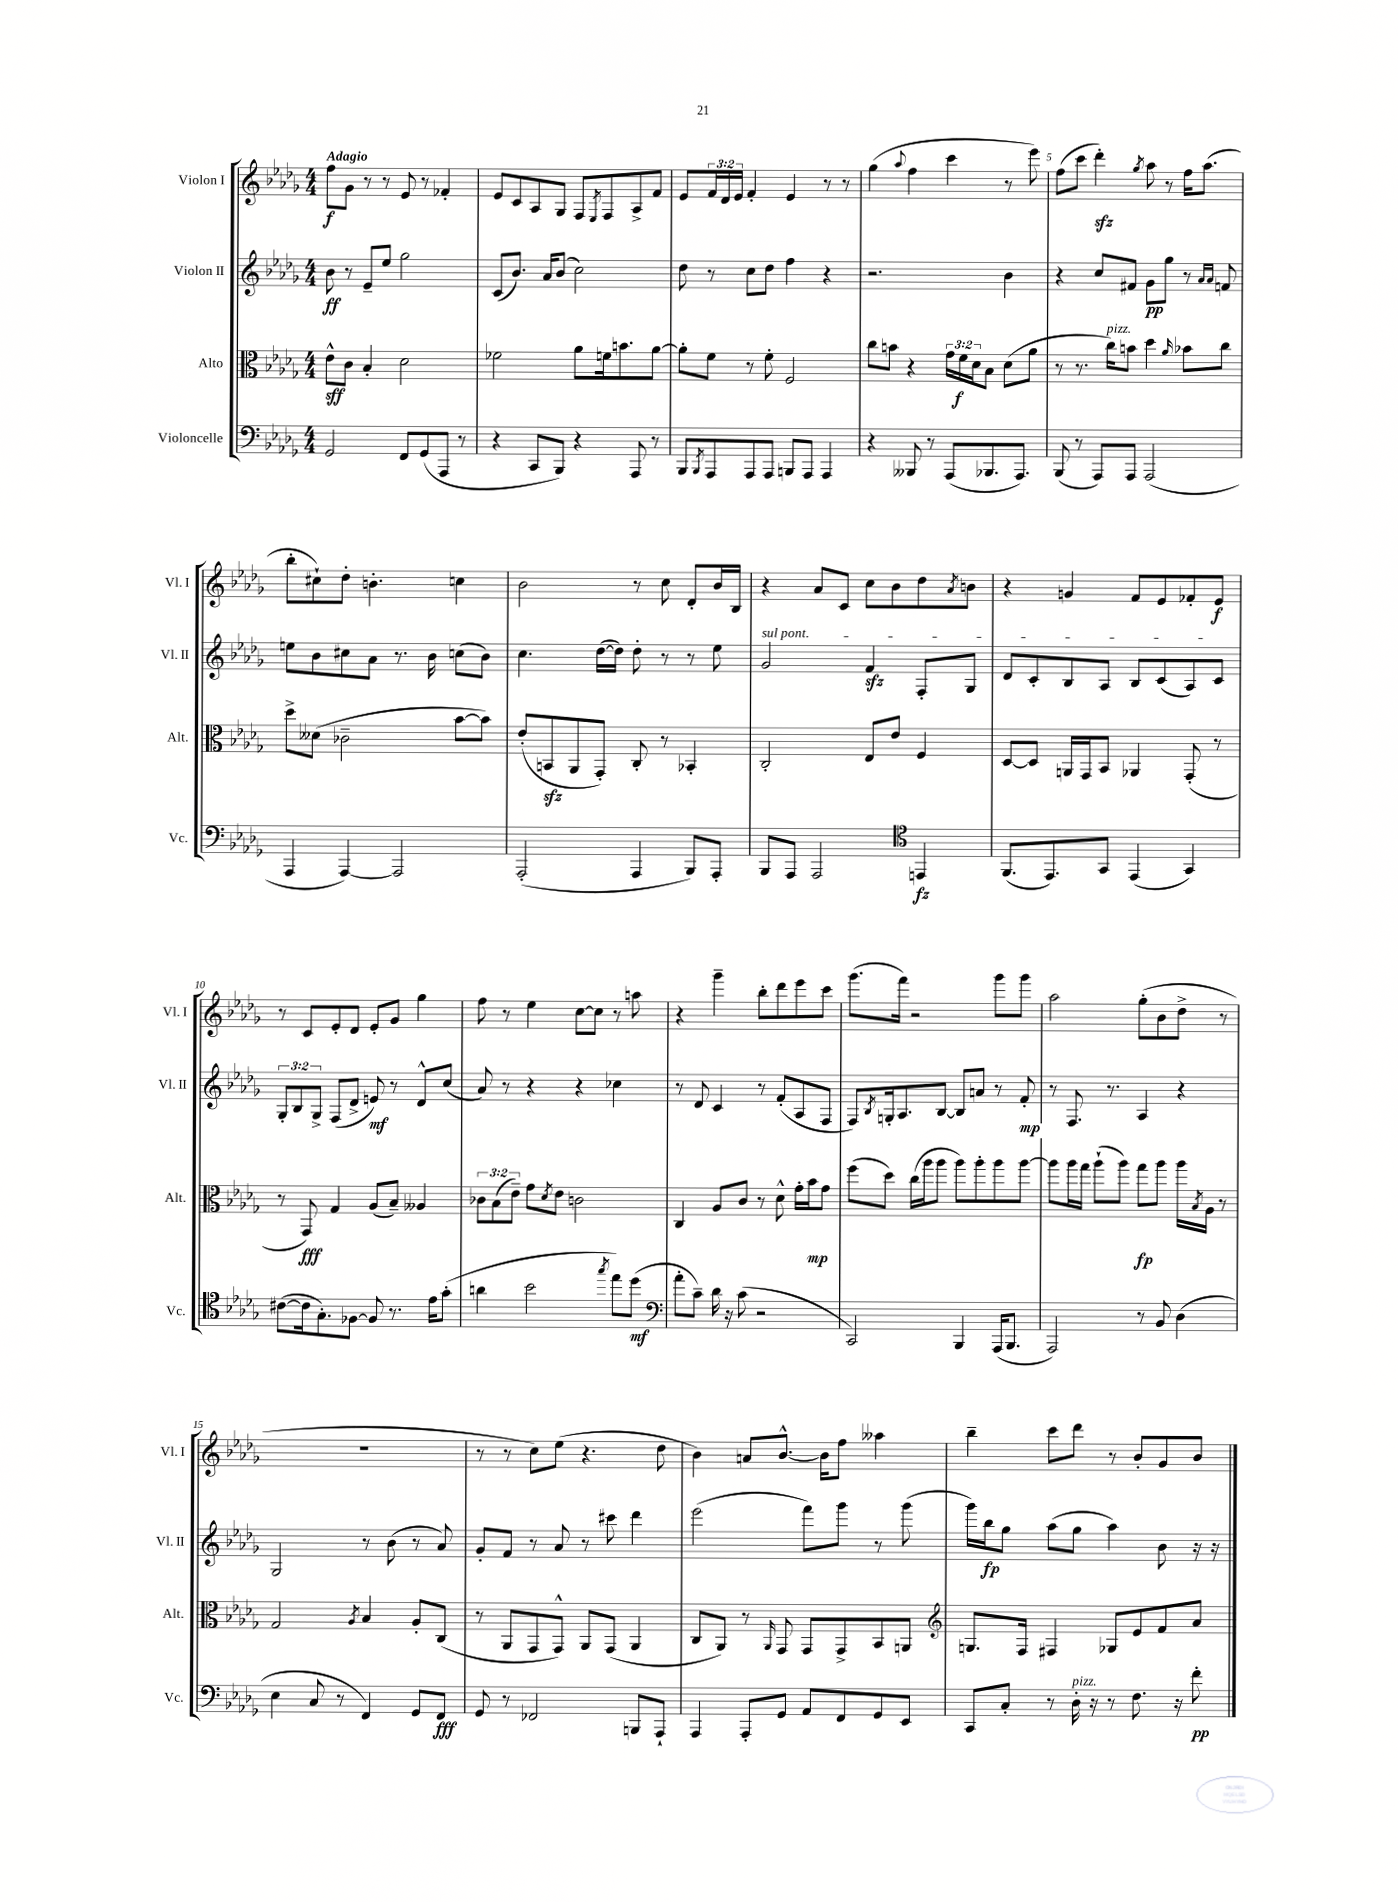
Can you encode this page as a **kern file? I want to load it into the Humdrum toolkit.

**kern	**kern	**kern	**kern
*staff4	*staff3	*staff2	*staff1
*clefF4	*clefC3	*clefG2	*clefG2
*k[b-e-a-d-g-]	*k[b-e-a-d-g-]	*k[b-e-a-d-g-]	*k[b-e-a-d-g-]
*M4/4	*M4/4	*M4/4	*M4/4
2GG-	8e-^^	8b-	8ff
.	8c	8r	8g-
.	4B-'	8e-~	8r
.	.	8ee-	8r
8FF	2d-	2gg-	8e-
(8GG-	.	.	8r
8AAA-	.	.	4f-'
8r	.	.	.
=	=	=	=
4r	2f-	(8c	8e-
.	.	8.b-)	8c
8CC	.	.	8A-
.	.	16a-	.
8BBB-)	.	(8b-	8G-
4r	8a-	2cc)	8F
.	.	.	8qE-
.	16f	.	8F
.	8.b	.	.
8AAA-	.	.	8A-^
8r	[8a-	.	8f
=	=	=	=
8BBB-	8a-']	8dd-	8e-
8qBBB-	.	.	.
8AAA-	8f	8r	24f
.	.	.	24d-
.	.	.	24e-
8AAA-	8r	8cc	4f'
8AAA-	8f'	8dd-	.
8BBB	2F	4ff	4e-
8AAA-	.	.	.
4AAA-	.	4r	8r
.	.	.	8r
=	=	=	=
4r	8cc	2.r	(4gg-
.	8b	.	.
.	.	.	8qqaa-
8BBB--	4r	.	4ff
8r	.	.	.
(8AAA-	24g-	.	4ccc
.	24f	.	.
.	24d-	.	.
8.BBB-	8B-	.	.
.	(8d-	4b-	8r
8.AAA-)	.	.	.
.	8a-	.	8eee-)
=	=	=	=
(8BBB-	8r	4r	(8ff
8r	8.r	.	8ccc
8AAA-)	.	8cc	4ddd-')
.	16cc)	.	.
8AAA-	8b	8f#	.
.	.	.	8qgg-
(2AAA-	4dd-	8g-	8aa-
.	.	8gg-	8r
.	16qqa-	.	.
.	8b-	8r	16ff
.	.	.	(8.aa-
.	.	16qqa-	.
.	.	16qqa-	.
.	8cc	8f	.
=	=	=	=
4AAA-	8dd-^	8ee	8bb-'
.	(8d--	8b-	8cc#`)
[4AAA-)	2c-~	8cc#	8dd-'
.	.	8a-	4.b'
2AAA-]	.	8.r	.
.	.	16b-	.
.	[8b-	(8cc	4cc
.	8b-])	8b-)	.
=	=	=	=
(2AAA-'	(8e-'	4.cc	2b-
.	8BB	.	.
.	8AA-	.	.
.	8GG-')	([16dd-	.
.	.	16dd-])	.
4AAA-	8C'	8dd-'	8r
.	8r	8r	8cc
8BBB-)	4BB-'	8r	8d-'
8AAA-'	.	8ee-	16b-
.	.	.	16B-
=	=	=	=
8BBB-	2C'	2g-	4r
8AAA-	.	.	.
2AAA-	.	.	8a-
.	.	.	8c
.	8E-	4f	8cc
.	8e-	.	8b-
*clefC4	*	*	*
4EE	4F	8F'	8dd-
.	.	.	8qa-
.	.	8G-	8b
=	=	=	=
(8.FF	[8D-	8d-	4r
.	8D-]	8c'	.
8.EE-)	.	.	.
.	16AA	8B-	4g
.	16GG-	.	.
8GG-	8BB-	8A-	.
(4EE-	4AA-	8B-	8f
.	.	(8c	8e-
4GG-)	(8GG-'	8A-)	8f-'
.	8r	8c	8e-
=	=	=	=
([8c#	8r	12G-'	8r
.	.	12B-	.
16c#]	8GG-)	.	8c
.	.	12G-^	.
8.G-')	.	.	.
.	4G-	(8F	8e-'
[8F-	.	8d-^	8d-
8F-]	(8A-	8e)	8e-'
8.r	8B-~)	8r	8g-
.	4A--	8d-^^	4gg-
16e-	.	.	.
(8g-'	.	(8cc	.
=	=	=	=
4a	12c-	8a-)	8ff
.	(12B-	.	.
.	.	8r	8r
.	12e-~)	.	.
2b-	8g-	4r	4ee-
.	8qd-	.	.
.	8e-	.	.
.	2c	4r	[8cc
.	.	.	8cc]
8qgg-	.	.	.
8ee-)	.	4cc-	8r
(8dd-	.	.	8aa
=	=	=	=
*clefF4	*	*	*
8a-'	4C	8r	4r
8c~)	.	8d-	.
16d-	8A-	4c	4ggg-~
16r	.	.	.
(8c	8c	.	.
2r	8r	8r	8bb-'
.	8d-^^	(8f'	8ddd-
.	16g-'	8A-	8eee-
.	16b-	.	.
.	8g-	8F	8ccc
=	=	=	=
2CC)	(8ff	8F)	(8.ggg-
.	.	8qB-	.
.	8dd-)	16G'	.
.	.	8.A-	16fff)
.	(16cc	.	2r
.	16aa-	.	.
.	8aa-	[8B-	.
4BBB-	8aa-)	8B-]	.
.	8aa-'	8a	.
(16AAA-	8aa-	8r	8ggg-
8.BBB-	.	.	.
.	[8aa-	8f'	8ggg-
=	=	=	=
2AAA-)	8aa-]	8r	2aa-
.	16aa-	8.F	.
.	16gg-	.	.
.	(8aa-`	.	.
.	.	8.r	.
.	8aa-)	.	.
8r	8gg-	4A-	(8gg-'
8BB-	8aa-	.	8b-
(4D-	16aa-	4r	8dd-^
.	8qB-	.	.
.	16A-	.	.
.	8r	.	8r
=	=	=	=
4E-	2G-	2G-	1r
8C	.	.	.
8r	.	.	.
.	8qA-	.	.
4FF)	4B-	8r	.
.	.	(8b-	.
8GG-	8A-'	8r	.
8FF	(8C	8a-)	.
=	=	=	=
8GG-	8r	8g-'	8r
8r	8AA-	8f	8r
2FF-	8GG-	8r	8cc)
.	8GG-^^)	8a-	(8ee-
.	8AA-	8r	4.r
.	(8GG-	8ccc#	.
8BBB	4AA-	4ddd-	.
8AAA-`	.	.	8dd-
=	=	=	=
4AAA-	8C	(2eee-	4b-)
.	8AA-)	.	.
8AAA-'	8r	.	8a
.	16qqAA-	.	.
8GG-	8GG-	.	[8.b-^^
8AA-	8GG-	8fff)	.
.	.	.	16b-]
8FF	8GG-^	8ggg-	8ff
8GG-	8BB-	8r	4aa--
8EE-	8AA	(8ggg-	.
=	=	=	=
*	*clefG2	*	*
8CC	8.G	16ggg-)	4bb-~
.	.	16bb-	.
8C'	.	8gg-	.
.	16F	.	.
8r	4F#	(8aa-	8ccc
16D-'	.	8gg-	8ddd-
16r	.	.	.
8r	8G-	4aa-)	8r
8.F	8e-	.	8b-'
.	8f	8b-	8g-
16r	.	.	.
8f'	8a-	16r	8b-
.	.	16r	.
==	==	==	==
*-	*-	*-	*-
